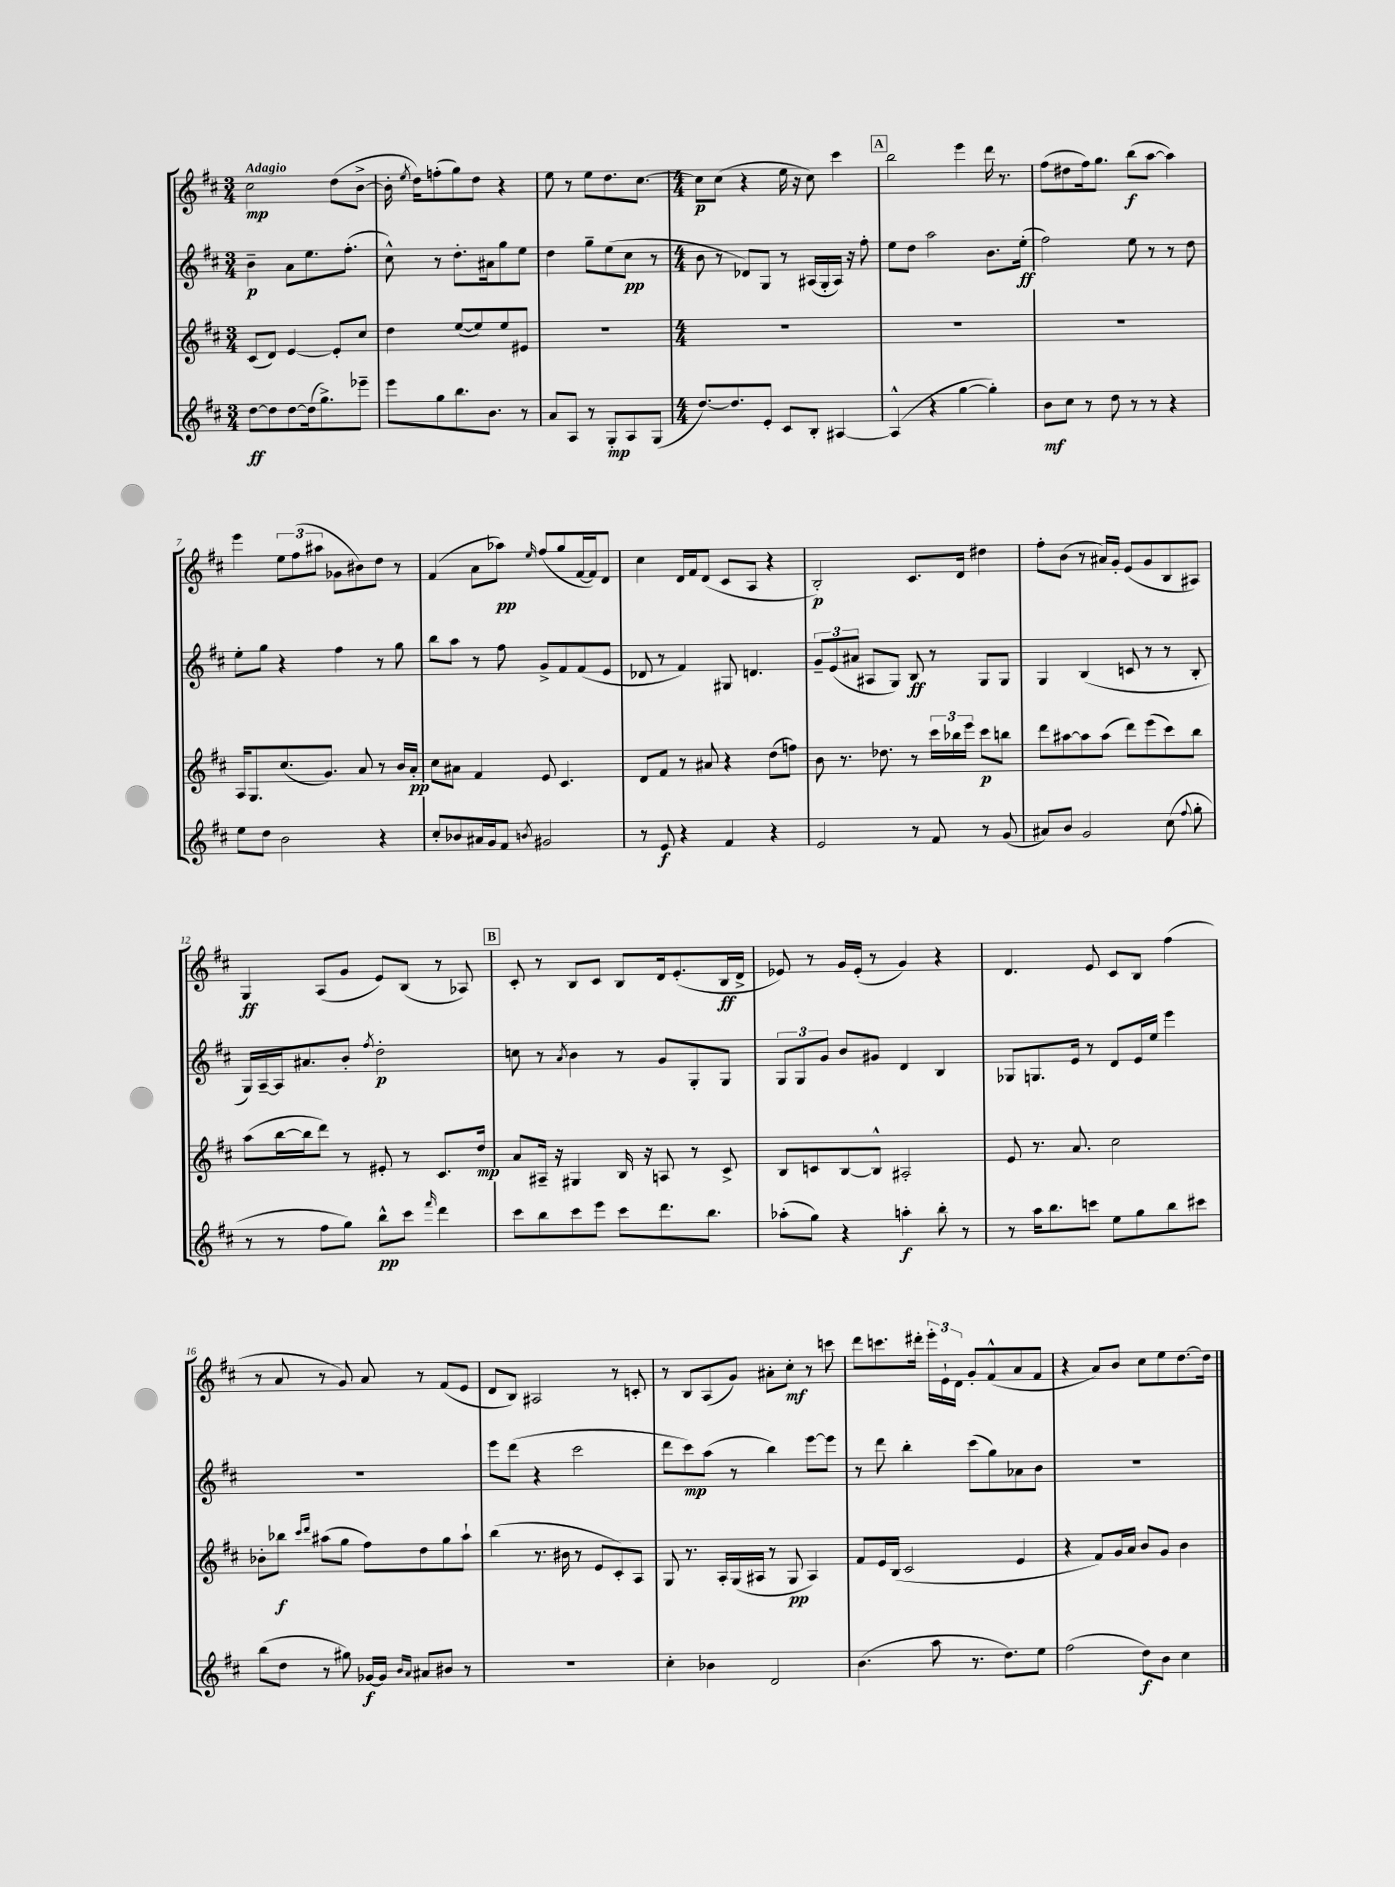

**kern	**kern	**kern	**kern
*staff4	*staff3	*staff2	*staff1
*clefG2	*clefG2	*clefG2	*clefG2
*k[f#c#]	*k[f#c#]	*k[f#c#]	*k[f#c#]
*M3/4	*M3/4	*M3/4	*M3/4
[8dd\L	(8c#/L	4b~\	2cc#\
8dd\]	8d/J)	.	.
[8dd\	[4e/	8a\L	.
(16dd\]k	.	8.ee\	.
8.gg^\)	.	.	.
.	8e'/]L	.	(8dd\L
.	.	(8.ff#'\J	.
8eee-~\J	8cc#/J	.	[8b^\J
=	=	=	=
8eee\L	4dd\	8cc#^^\)	16b'\]
.	.	.	8qee/
.	.	.	16dd\LK)
8gg\	.	8r	(8ff'\
8.bb\	([8ee/L	8.dd'\L	8gg\)
.	8ee/])	.	8dd\J
8.b\J	.	16a#\k	.
.	8ee/	8gg\	4r
8r	8e#/J	8ee\J	.
=	=	=	=
8a/L	2.r	4dd\	8ee\
8A/J	.	.	8r
8r	.	8gg~\L	8ee\L
8G'/L	.	(8ee\	8.dd\
8A/	.	8cc#\J	.
.	.	.	[8.cc#\J
(8G/J	.	8r	.
=	=	=	=
*M4/4	*M4/4	*M4/4	*M4/4
[8.dd/L)	1r	8b\	8cc#\]L
.	.	8r	(8cc#\J
8.dd/]	.	.	.
.	.	8d-/L)	4r
8e'/J	.	8G/J	.
8c#/L	.	8r	16ee\
.	.	.	16r
8B'/J	.	(16A#/LL	8cc#\)
.	.	16G'/	.
[4A#/	.	16A#/JJ)	4ccc#\
.	.	16r	.
.	.	8ff#'\	.
=	=	=	=
(4A#^^/]	1r	8ee\L	2bb\
.	.	8dd\J	.
4r	.	2aa\	.
[4gg\	.	.	4eee\
4gg'\])	.	8.b\L	16ddd\
.	.	.	8.r
.	.	(16ee'\Jk	.
=	=	=	=
8b\L	1r	2ff#\)	(8ff#\L
8cc#\J	.	.	8dd#\
8r	.	.	16ff#\k)
.	.	.	8.gg\J
8dd\	.	.	.
8r	.	8ee\	(8bb\L
8r	.	8r	[8aa\J
4r	.	8r	4aa\])
.	.	8dd\	.
=	=	=	=
8ee\L	16A/LK	8ee'\L	4eee\
.	8.G/	.	.
8dd\J	.	8gg\J	.
2b\	(8.cc#/	4r	12ee\L
.	.	.	(12ff#\
.	.	.	12aa#\J
.	8.g/J)	.	.
.	.	4ff#\	8g-\L
.	8a/	.	8b#\)
4r	8r	8r	8dd\J
.	16b/LL	8gg\	8r
.	16a'/JJ	.	.
=	=	=	=
8cc#'/L	8cc#\L	8bb\L	(4f#/
8b-/	8a#\J	8aa\J	.
16a#/L	4f#/	8r	8a\L
16g/J	.	.	.
8f#/J	.	8ff#\	8aa-\J)
8qb/	.	.	16qqee/
2g#/	8e/	8g^/L	(8ff#/L
.	4.c#/	8f#/	8gg/
.	.	(8f#/	[16f#/L
.	.	.	16f#/]J)
.	.	8e/J	8d/J
=	=	=	=
8r	8d/L	8d-/	4cc#\
8e/	8f#/J	8r	.
4r	8r	4f#/)	16d/LL
.	.	.	16f#/J
.	8a#/	.	(8d/J
4f#/	4r	8G#/	8c#/L
.	.	4.d/	8A/J
4r	(8dd\L	.	4r
.	8ff\J)	.	.
=	=	=	=
2e/	8b\	12g~/L	2B'/)
.	.	(12e/	.
.	8.r	.	.
.	.	12a#/J	.
.	.	8A#/L	.
.	8.dd-\	.	.
.	.	8G/J)	.
8r	8r	8B/	8.c#/L
8f#/	24ccc#\LL	8r	.
.	24bb-\	.	.
.	.	.	16d/Jk
.	24eee\JJ	.	.
8r	8ccc#\L	8G/L	4dd#\
(8g/	8bb\J	8G/J	.
=	=	=	=
8a#/L)	8ddd\L	4G/	8ff#'\L
8b/J	[8aa#\	.	(8b\J
2g/	8aa#\]	(4B/	8r
.	(8aa#\J	.	16a#/LL)
.	.	.	16g'/JJ
.	8ddd\L)	8c/	(8e/L
.	(8eee\	8r	8g/
(8cc#\	8ccc#\)	8r	8B/
8qqff#/	.	.	.
8gg'\	8bb\J	8B'/	8A#/J)
=	=	=	=
8r	(8aa\L	16G/LL)	4G/
.	.	[16A~/	.
8r	[16bb\L	16A/]J	.
.	16bb\]J	8.a#/	.
8ff#\L	8ddd\J)	.	(8A/L
8gg\J)	8r	8b'/J	8g/J
.	.	8qff#/	.
8bb^^\L	8e#'/	2dd'\	8e/L)
8ccc#\J	8r	.	(8B/J
16qqfff#/	.	.	.
4ddd\	8.c#/L	.	8r
.	.	.	8A-/)
.	16dd/Jk	.	.
=	=	=	=
8ccc#\L	8a/L	8cc\	8c#'/
8bb\	16A#~/Jk	8r	8r
.	16r	.	.
.	.	8qa/	.
8ccc#\	4G#/	4b\	8B/L
8eee\J	.	.	8c#/J
8ccc#\L	16B/	8r	8B/L
.	16r	.	.
8.ddd\	8A/	8g/L	16d/k
.	.	.	(8.e'/
.	8r	8G'/	.
8.bb\J	.	.	.
.	8c#^/	8G/J	16B/L
.	.	.	16d^/JJ
=	=	=	=
(8aa-'\L	8B/L	12G/L	8e-/)
.	.	12G/	.
8gg\J)	8c/	.	8r
.	.	12g/J	.
4r	[8B/	8b/L	16g/LL
.	.	.	(16e-'/JJ
.	8B^^/]J	8g#/J	8r
4aa'\	2A#'/	4d/	4g/)
8bb'\	.	4B/	4r
8r	.	.	.
=	=	=	=
8r	8e/	8G-/L	4.d/
16aa\LK	8.r	8.G/	.
8.bb\	.	.	.
.	8.a/	16e/Jk	.
8ccc\J	.	8r	8e/
8ee\L	2cc#\	8d/L	8c#/L
8gg\	.	16e/L	8B/J
.	.	16ee/JJ	.
8bb\	.	4eee\	(4ff#\
8ccc#\J	.	.	.
=	=	=	=
(8bb\L	8b-'\L	1r	8r
8dd\J	8bb-\J	.	8a/
.	16qqccc#/LL	.	.
.	16qqddd/JJ	.	.
8r	(8aa#\L	.	8r
8gg#\)	8gg\J	.	8g/)
[16g-/LL	8ff#\L)	.	8a/
16g-/]JJ	.	.	.
16qqb/LL	.	.	.
16qqa/JJ	.	.	.
8a#/L	8dd\	.	8r
8b#/J	8gg\	.	(8f#/L
8r	8aa#`\J	.	8e/J
=	=	=	=
1r	(4bb\	8eee\L	8d/L
.	.	(8ddd\J	8B/J)
.	8.r	4r	2A#/
.	16b#\	.	.
.	8r	2ccc#\	.
.	8e/L	.	.
.	8c#'/)	.	8r
.	8A/J	.	8c'/
=	=	=	=
4cc#'\	8G/	8ddd\L	8r
.	8.r	8ccc#\)	8B/L
4b-\	.	(8aa\J	(8A/
.	16A'/LL	.	.
.	(16G/	8r	8g/J)
.	16A#/JJ	.	.
2d/	8r	4bb\)	8a#'\L
.	8G/	.	8cc#'\J
.	4A#/)	[8eee\L	8r
.	.	8eee\]J	8ccc\
=	=	=	=
(4.b\	8f#/L	8r	8ddd\L
.	16e/L	8ddd\	8.ccc\
.	(16B/JJ	.	.
.	2c#/	4bb'\	.
.	.	.	16ddd#'\Jk
8aa\	.	.	24eee'\LL
.	.	.	24e`\
.	.	.	24d\JJ
8.r	.	(8ccc#\L	8g'/L
.	.	8gg\)	(8f#^^/
8.dd\L)	.	.	.
.	4e/	8a-\	8a/
8ee\J	.	8b\J	8f#/J
=	=	=	=
(2ff#\	4r	1r	4r
.	8f#/L)	.	8a/L)
.	16g/L	.	8b/J
.	16a/JJ	.	.
8dd\L)	8b/L	.	8cc#\L
8b\J	8g/J	.	8ee\
4cc#\	4b\	.	[8.dd\
.	.	.	16dd\]Jk
==	==	==	==
*-	*-	*-	*-
